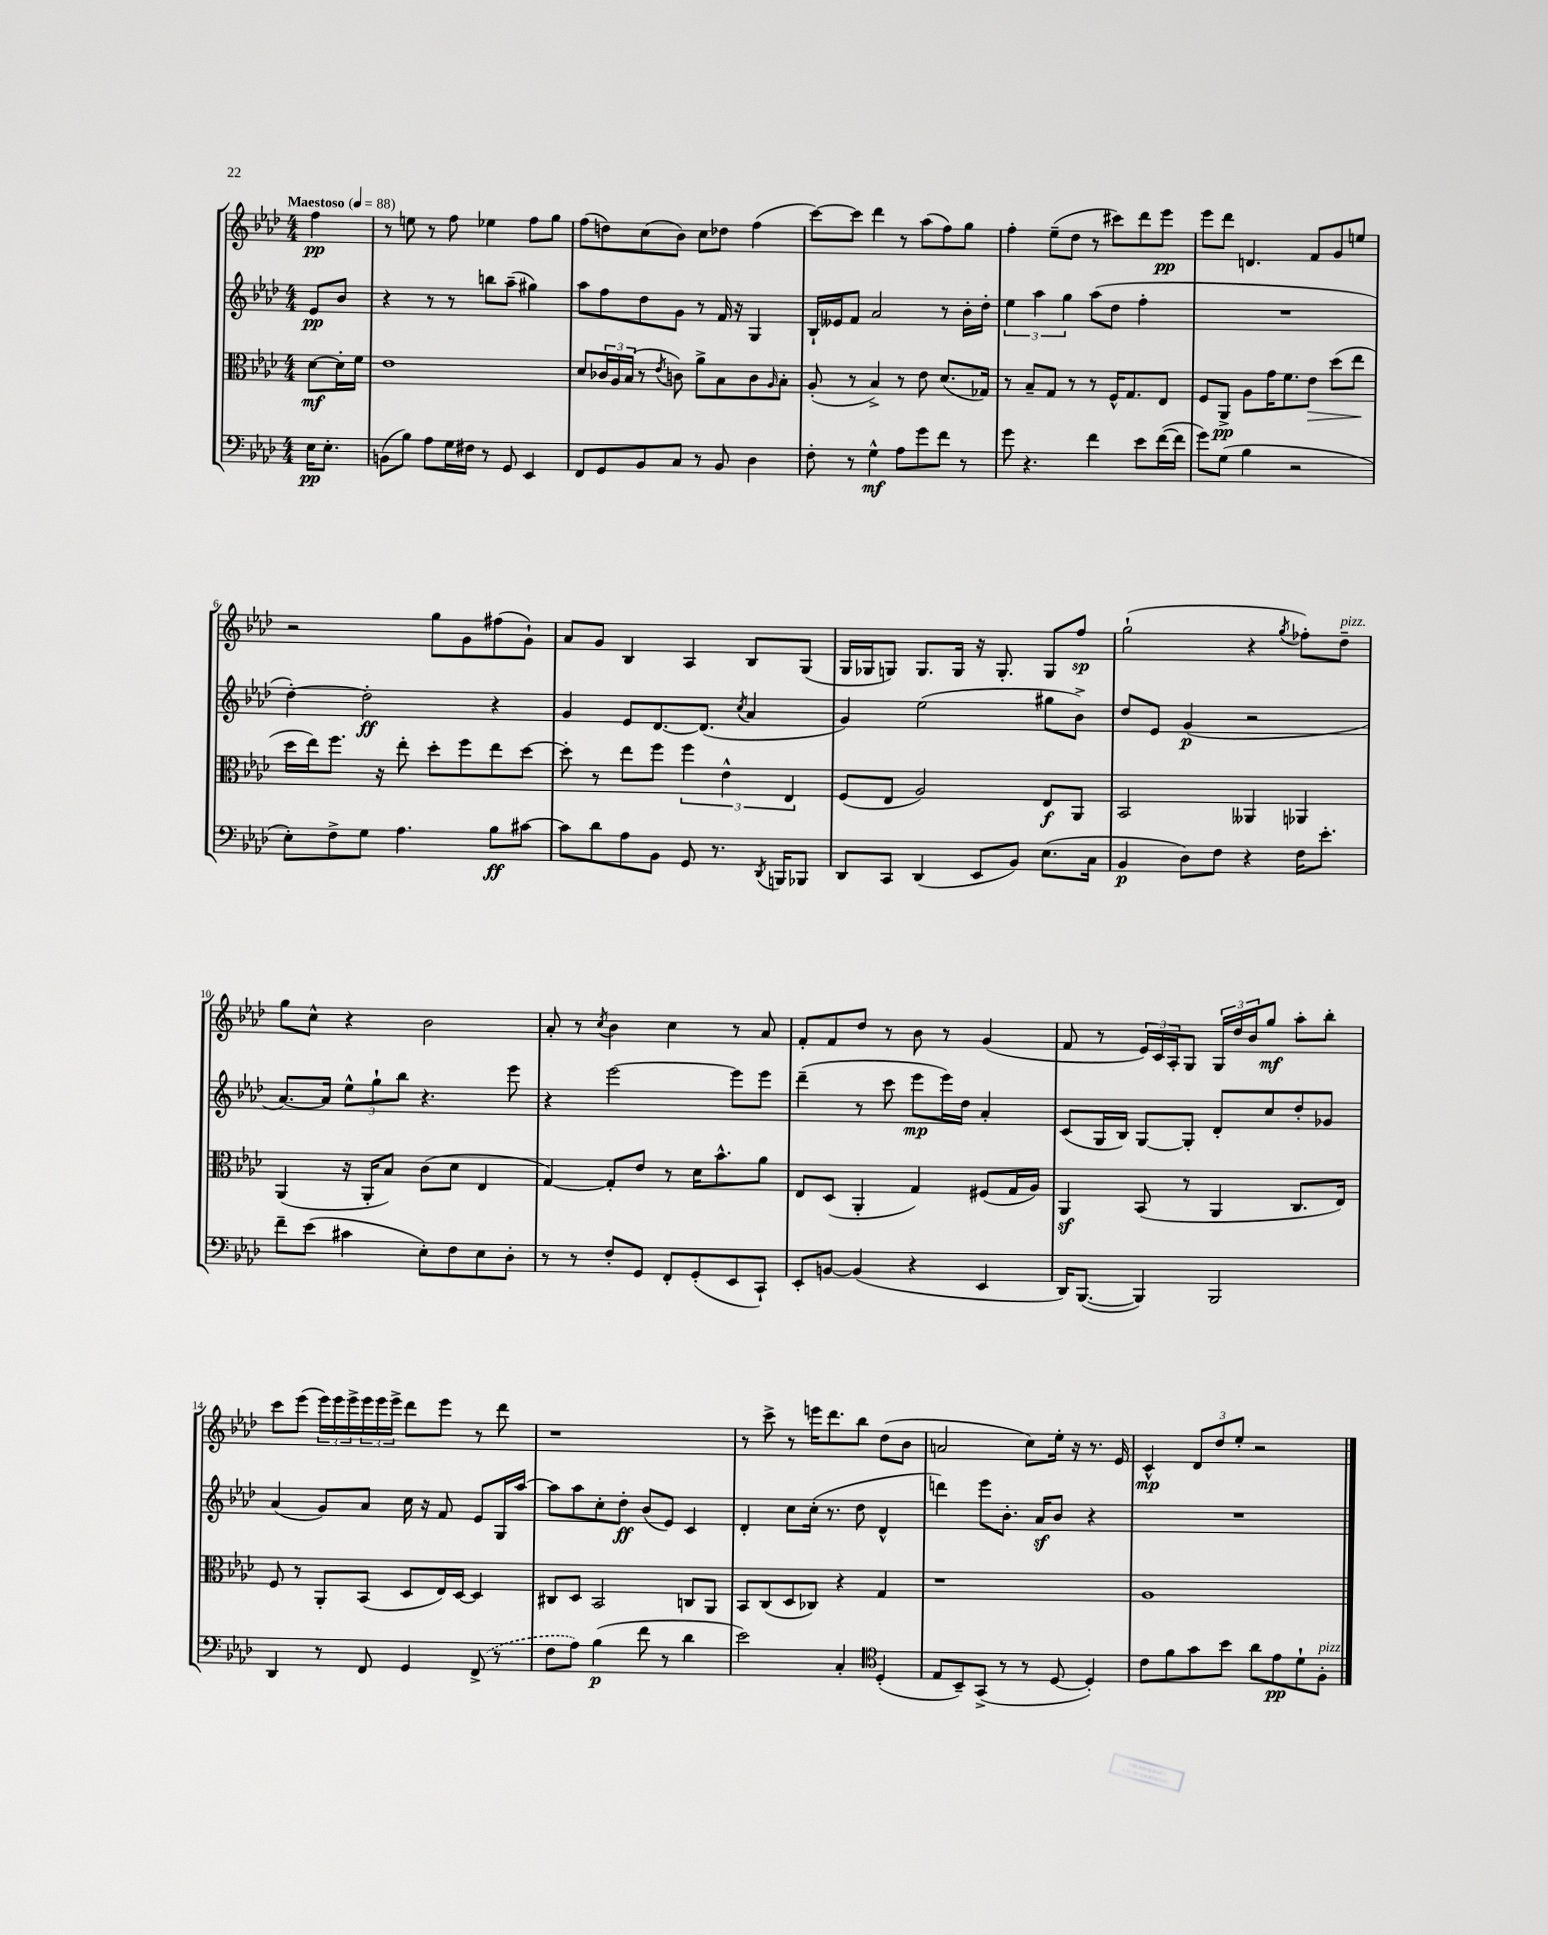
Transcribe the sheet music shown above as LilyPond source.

<<
\new StaffGroup <<
\new Staff = "s0" {
    \clef treble \key aes \major \numericTimeSignature \time 4/4 \partial 4 \tempo "Maestoso" 4 = 88
    f''4\pp |
    r8 e''8 r8 f''8 ees''4 f''8 g''8 |
    f''8( d''8) c''8( bes'8) c''8 des''8 f''4( |
    c'''8~) c'''8 des'''4 r8 aes''8( f''8) g''8 |
    f''4-. ees''8--( des''8 r8 cis'''8) des'''8 ees'''8\pp |
    ees'''8 des'''8 d'4. f'8 g'8 e''8 |
    r2 g''8 g'8 fis''8( g'8-!) |
    aes'8 g'8 bes4 aes4 bes8 g8( |
    g16 ges16 g8) g8. g16 r16 g8.-. g8 f''8\sp |
    g''2-!( r4 \acciaccatura { g''8 } fes''8-.) des''8--^\markup { \italic "pizz." } |
    g''8 c''8-^ r4 bes'2 |
    aes'8-. r8 \acciaccatura { c''8 } bes'4 c''4 r8 aes'8 |
    f'8-. f'8 des''8 r8 bes'8 r8 g'4( |
    f'8 r8 \tuplet 3/2 { ees'16) c'16 aes16-. } g8 \tuplet 3/2 { g16 des''16 bes'16 } g''8\mf aes''8-. bes''8-. |
    c'''8 ees'''8( \tuplet 3/2 { ees'''16) ees'''16 ees'''16-> } \tuplet 3/2 { ees'''16 ees'''16 ees'''16-> } des'''8 ees'''8 r8 des'''8 |
    r1 |
    r8 c'''8-> r8 e'''16 des'''8. bes''8 des''8( bes'8 |
    a'2 c''8) ees''16-. r16 r8. ees'16 |
    c'4-^\mp \tuplet 3/2 { des'8 des''8 ees''8-. } r2 \bar "|." |
}
\new Staff = "s1" {
    \clef treble \key aes \major \numericTimeSignature \time 4/4 \partial 4
    ees'8\pp bes'8 |
    r4 r8 r8 b''8 aes''8--( gis''4) |
    aes''8 f''8 des''8 g'8 r8 f'16 r16 g4 |
    bes16-! eeses'16 f'8 aes'2 r8 bes'16-. des''16-. |
    \tuplet 3/2 { ees''4 aes''4 g''4 } aes''8( des''8 f''4-. |
    R1 |
    des''4~-.) des''2-.\ff r4 |
    g'4 ees'8 des'8.~ des'8.( \acciaccatura { c''8 } aes'4 |
    g'4) ees''2( gis''8 bes'8->) |
    des''8 ees'8 g'4\p( r2 |
    aes'8.~) aes'16 \tuplet 3/2 { ees''8-^ g''8-! bes''8 } r4. ees'''8 |
    r4 ees'''2~ ees'''8 ees'''8 |
    des'''4--( r8 c'''8 ees'''8\mp ees'''16) des''16 aes'4-. |
    c'8( g16 bes16) g8~ g8-. des'8-. c''8 des''8-. ges'8 |
    aes'4( g'8) aes'8 c''16 r16 f'8 ees'8 g16 aes''16~ |
    aes''8 aes''8 c''8-. des''8-.\ff bes'8( ees'8) c'4 |
    des'4-. c''8 c''16-.( r8. des''8 des'4-^ |
    d'''4) ees'''8 bes'8.-. aes'16\sf bes'8 r4 |
    R1 \bar "|." |
}
\new Staff = "s2" {
    \clef alto \key aes \major \numericTimeSignature \time 4/4 \partial 4
    des'8~\mf des'16-. f'16 |
    ees'1 |
    des'8 \tuplet 3/2 { ces'16 aes16 bes16( } r8 \acciaccatura { ees'8 } c'8) aes'8-> bes8 c'8 \grace { aes16 } bes8-. |
    aes8-.( r8 bes4->) r8 ees'8 des'8.( ges16) |
    r8 bes8-- g8 r8 r8 f16-^ g8. ees8 |
    f8 aes,8->\pp aes8 g'16 f'8. ees'8\> des''8( ees''8\! |
    des''16 ees''16) f''8. r16 ees''8-. des''8-. f''8 ees''8 des''8~ |
    des''8-. r8 ees''8 f''8 \tuplet 3/2 { f''4 ees'4-^ ees4 } |
    f8( ees8 aes2) ees8\f aes,8 |
    bes,2 aeses,4 aes,4 |
    aes,4( r16 aes,16-. bes8) c'8( des'8 ees4 |
    g4~) g8-. ees'8 r8 des'16 bes'8.-^ aes'8 |
    ees8 des8( aes,4-. g4) fis8( g16 aes16) |
    aes,4\sf bes,8( r8 aes,4 c8. ees16) |
    f8 r8 aes,8-. bes,8( des8 ees16) des16~ des4 |
    cis8 des8 bes,2 c8 aes,8 |
    bes,8 c8( des8 ces8) r4 g4 |
    r1 |
    aes1 \bar "|." |
}
\new Staff = "s3" {
    \clef bass \key aes \major \numericTimeSignature \time 4/4 \partial 4
    ees16\pp ees8.-. |
    b,8( bes8) aes8 g16 fis16 r8 g,8 ees,4 |
    f,8 g,8 bes,8 c8 r8 bes,8 des4 |
    f8-. r8 g4-^\mf aes8 g'8 f'8 r8 |
    g'8 r4. f'4 ees'8 f'16~( f'16 |
    g'8) g8( bes4 r2 |
    ees8-.) f8-> g8 aes4. bes8\ff cis'8~ |
    cis'8 des'8 aes8 bes,8 g,8 r8. \acciaccatura { des,8 } b,,16 bes,,8 |
    des,8 c,8 des,4( ees,8 bes,8) ees8.( c16 |
    bes,4\p des8) f8 r4 f16 ees'8.-. |
    f'8-- ees'8( cis'4 ees8-.) f8 ees8 des8-. |
    r8 r8 f8-. g,8 f,8-. g,8-.( ees,8 c,8-!) |
    ees,8-. b,8~ b,4( r4 ees,4 |
    des,16) bes,,8.~( bes,,4) bes,,2 |
    des,4 r8 f,8 g,4 \once \slurDashed f,8->( r8 |
    f8 aes8) bes4\p( f'8 r8 des'4 |
    ees'2) c4-. \clef tenor des4-.( |
    ees8 bes,8--) g,8->( r8 r8 des8~ des4-.) |
    c'8 f'8 g'8 bes'8 aes'8 ees'8\pp des'8-! f8-.^\markup { \italic "pizz." } \bar "|." |
}
>>
>>
